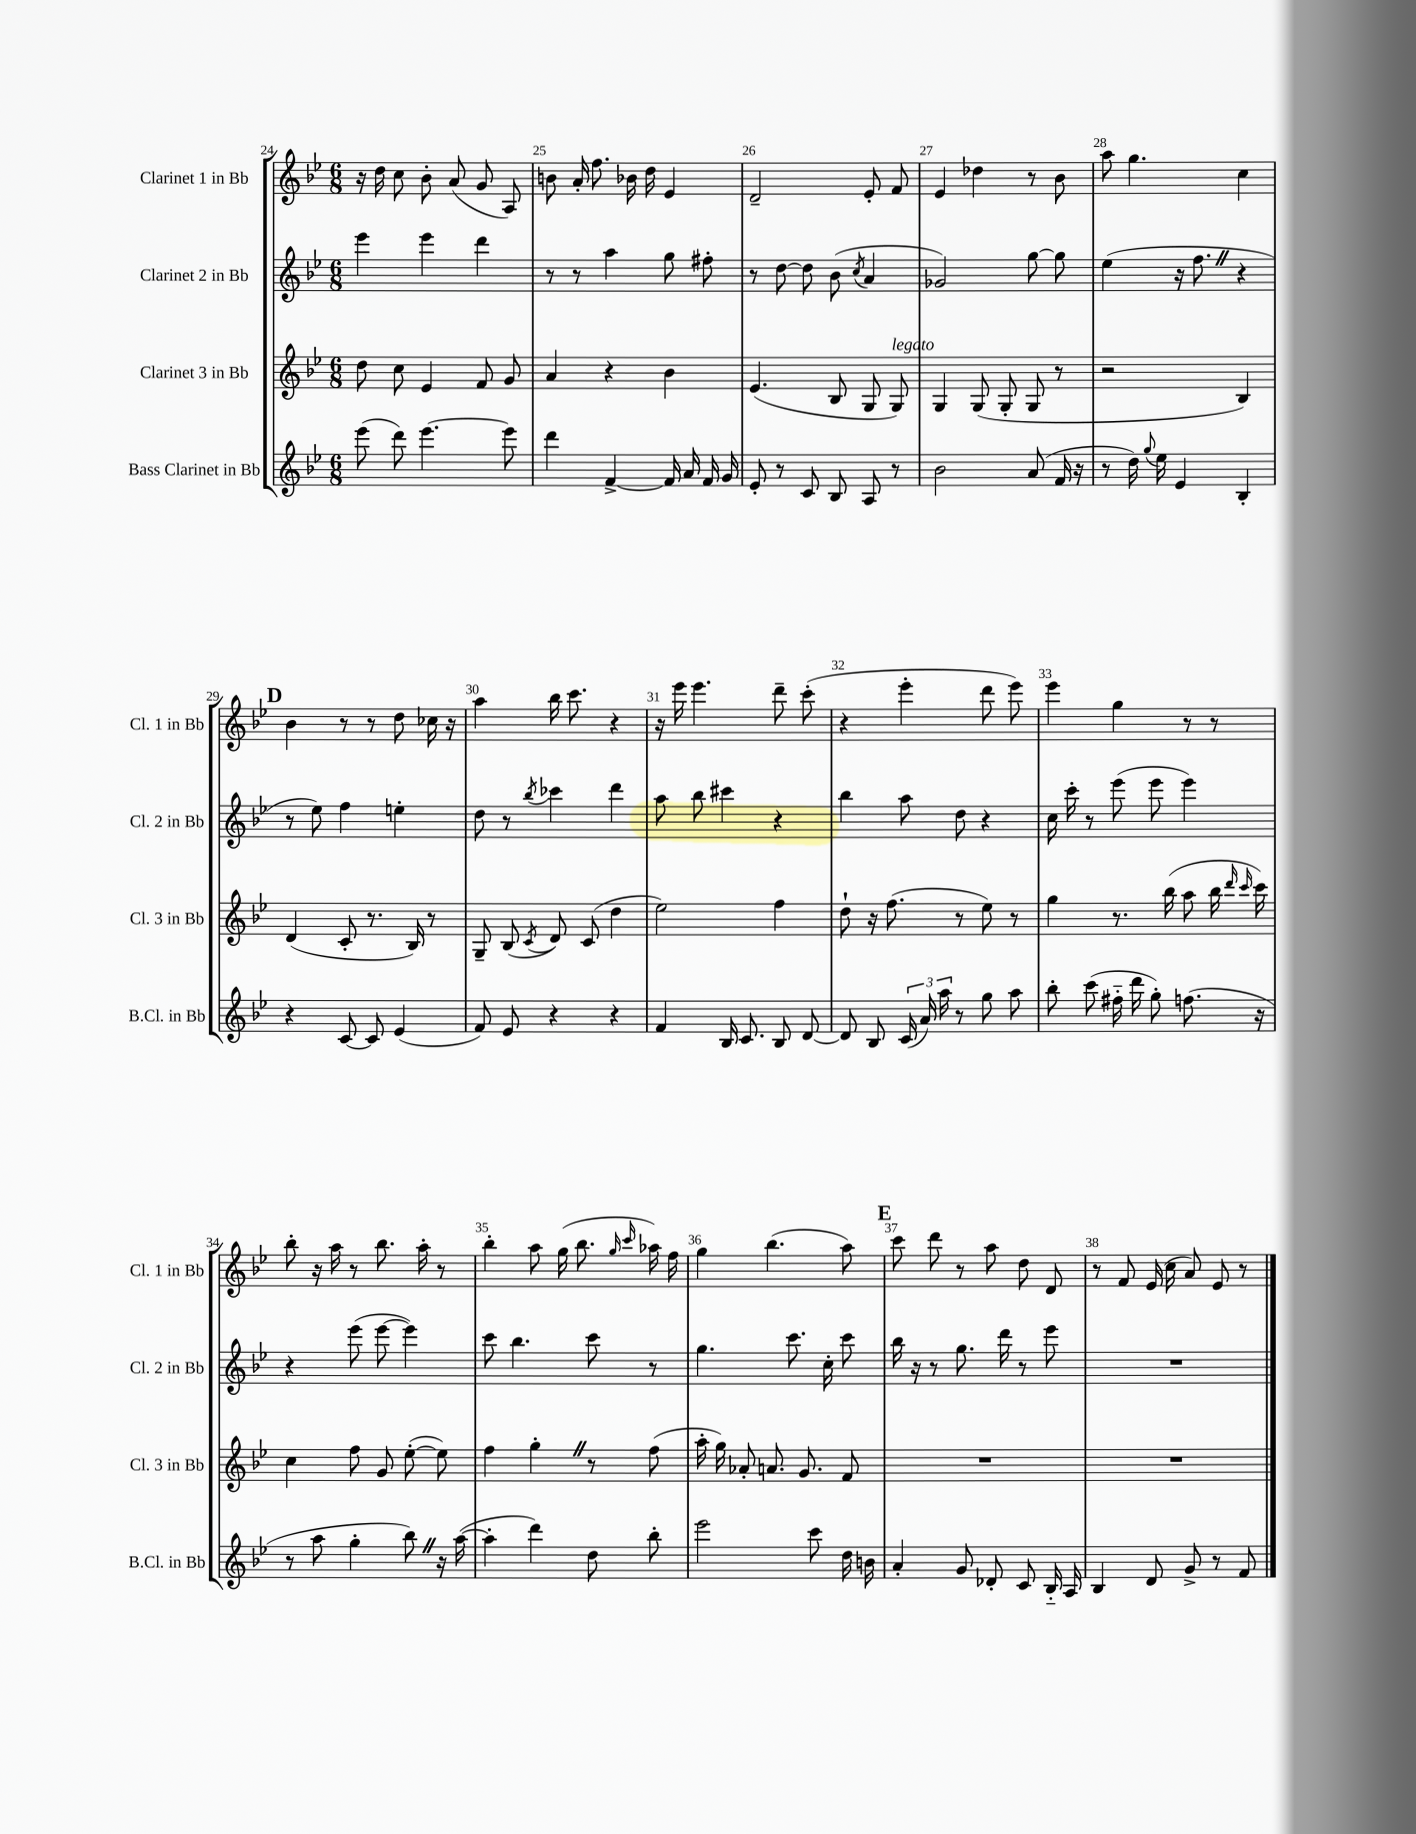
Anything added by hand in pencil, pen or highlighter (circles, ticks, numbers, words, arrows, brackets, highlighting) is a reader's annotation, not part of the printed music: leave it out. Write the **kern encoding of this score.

**kern	**kern	**kern	**kern
*part4	*part3	*part2	*part1
*staff4	*staff3	*staff2	*staff1
*I"Bass Clarinet in Bb	*I"Clarinet 3 in Bb	*I"Clarinet 2 in Bb	*I"Clarinet 1 in Bb
*I'B.Cl. in Bb	*I'Cl. 3 in Bb	*I'Cl. 2 in Bb	*I'Cl. 1 in Bb
*clefG2	*clefG2	*clefG2	*clefG2
*k[b-e-]	*k[b-e-]	*k[b-e-]	*k[b-e-]
*M6/8	*M6/8	*M6/8	*M6/8
=24	=24	=24	=24
(8eee-\	8dd\	4eee-\	16r
.	.	.	16dd\
8ddd\)	8cc\	.	8cc\
[4.eee-\	4e-/	4eee-\	8b-'\
.	.	.	(8a/
.	8f/	4ddd\	8g/
8eee-\]	8g/	.	8A/)
=25	=25	=25	=25
4ddd\	4a/	8r	8bn\
.	.	8r	16a'/
.	.	.	8.ff\
[4f^/	4r	4aa\	.
.	.	.	16b-X\
.	.	.	16dd\
16f/]	4b-\	8gg\	4e-/
16a/	.	.	.
16f/	.	8ff#X'\	.
16g/	.	.	.
=26	=26	=26	=26
8e-'/	(4.e-/	8r	2d~/
8r	.	[8dd\	.
8c/	.	8dd\]	.
8B-/	8B-/	(8b-\	.
.	.	8qcc/	.
8A/	8G/	4a/	8e-'/
!	!LO:TX:a:i:t=legato	!	!
8r	8G/)	.	8f/
=27	=27	=27	=27
2b-\	4G/	2g-X/)	4e-/
.	(8G/	.	4dd-X\
.	8G'/	.	.
(8a/	8G/	[8gg\	8r
16f/	8r	8gg\]	8b-\
16r	.	.	.
=28	=28	=28	=28
8r	2r	(4ee-\	8aa\
16dd\)	.	.	4.gg\
8qqgg/	.	.	.
16ee-\	.	.	.
4e-/	.	16r	.
.	.	8.ffZ\	.
4B-'/	4B-/)	4r	4cc\
!!LO:LB:g=z
!!LO:REH:place=s1:t=D
=29	=29	=29	=29
4r	(4d/	8r	4b-\
.	.	8ee-\)	.
[8c/	8c'/	4ff\	8r
8c/]	8.r	.	8r
(4e-/	.	4een'\	8dd\
.	16B-/)	.	.
.	8r	.	16cc-X\
.	.	.	16r
=30	=30	=30	=30
8f/)	8G~/	8dd\	4aa\
8e-/	(8B-/	8r	.
.	8qc/	8qbb-/	.
4r	8d/)	4ccc-X\	16bb-\
.	.	.	8.ccc\
.	(8c/	.	.
4r	4dd\	4ddd\	4r
=31	=31	=31	=31
4f/	2ee-\)	8aa\	16r
.	.	.	16eee-\
.	.	8bb-\	4.eee-\
16B-/	.	4ccc#X\	.
8.c/	.	.	.
8B-/	4ff\	4r	8ddd~\
[8d/	.	.	(8ccc'\
=32	=32	=32	=32
8d/]	8dd`\	4bb-\	4r
8B-/	16r	.	.
.	(8.ff\	.	.
(24c/	.	8aa\	4eee-'\
24a/)	.	.	.
24aa\	.	.	.
8r	8r	8dd\	.
8gg\	8ee-\)	4r	8ddd\
8aa\	8r	.	8eee-\)
=33	=33	=33	=33
8bb-'\	4gg\	16cc\	4eee-\
.	.	16ccc'\	.
(8ccc\	.	8r	.
16ff#X\	8.r	(8eee-\	4gg\
16ddd\	.	.	.
8gg'\)	.	8eee-\	.
.	(16bb-\	.	.
(8.ffn\	8aa\	4eee-\)	8r
.	16bb-\	.	8r
.	16qqddd/	.	.
.	16qqccc/	.	.
16r	16ccc\)	.	.
!!LO:LB:g=z
=34	=34	=34	=34
8r	4cc\	4r	8bb-'\
8aa\	.	.	16r
.	.	.	16aa\
4gg'\	8ff\	(8eee-\	8r
.	8g/	[8eee-\	8.bb-\
8bb-Z\)	([8ee-'\	4eee-\])	.
.	.	.	16aa'\
16r	8ee-\])	.	8r
([16aa\	.	.	.
=35	=35	=35	=35
4aa'\]	4ff\	8ccc\	4bb-'\
.	.	4.bb-\	.
4ddd\)	4gg'Z\	.	8aa\
.	.	.	(16gg\
.	.	.	8.bb-\
8dd\	8r	8ccc\	.
.	.	.	16qqgg/
.	.	.	16qqccc/
8bb-'\	(8ff\	8r	16aa-X\)
.	.	.	16ff\
=36	=36	=36	=36
2eee-\	16aa'\	4.gg\	4gg\
.	16gg\)	.	.
.	8a-X'/	.	.
.	8.an/	.	(4.bb-\
.	.	8.ccc\	.
.	8.g/	.	.
8ccc\	.	.	.
.	.	16cc'\	.
16dd\	8f/	8ccc\	8aa\)
16bn\	.	.	.
!!LO:REH:place=s1:t=E
=37	=37	=37	=37
4a'/	2.r	16bb-\	8ccc\
.	.	16r	.
.	.	8r	8ddd\
8g/	.	8.gg\	8r
8d-X'/	.	.	8aa\
.	.	16ddd\	.
8c/	.	8r	8dd\
16B-/	.	8eee-\	8d/
16A/	.	.	.
=38	=38	=38	=38
4B-/	2.r	2.r	8r
.	.	.	8f/
8d/	.	.	(16e-/
.	.	.	16cc\
8g^/	.	.	8a/)
8r	.	.	8e-/
8f/	.	.	8r
==	==	==	==
*-	*-	*-	*-
